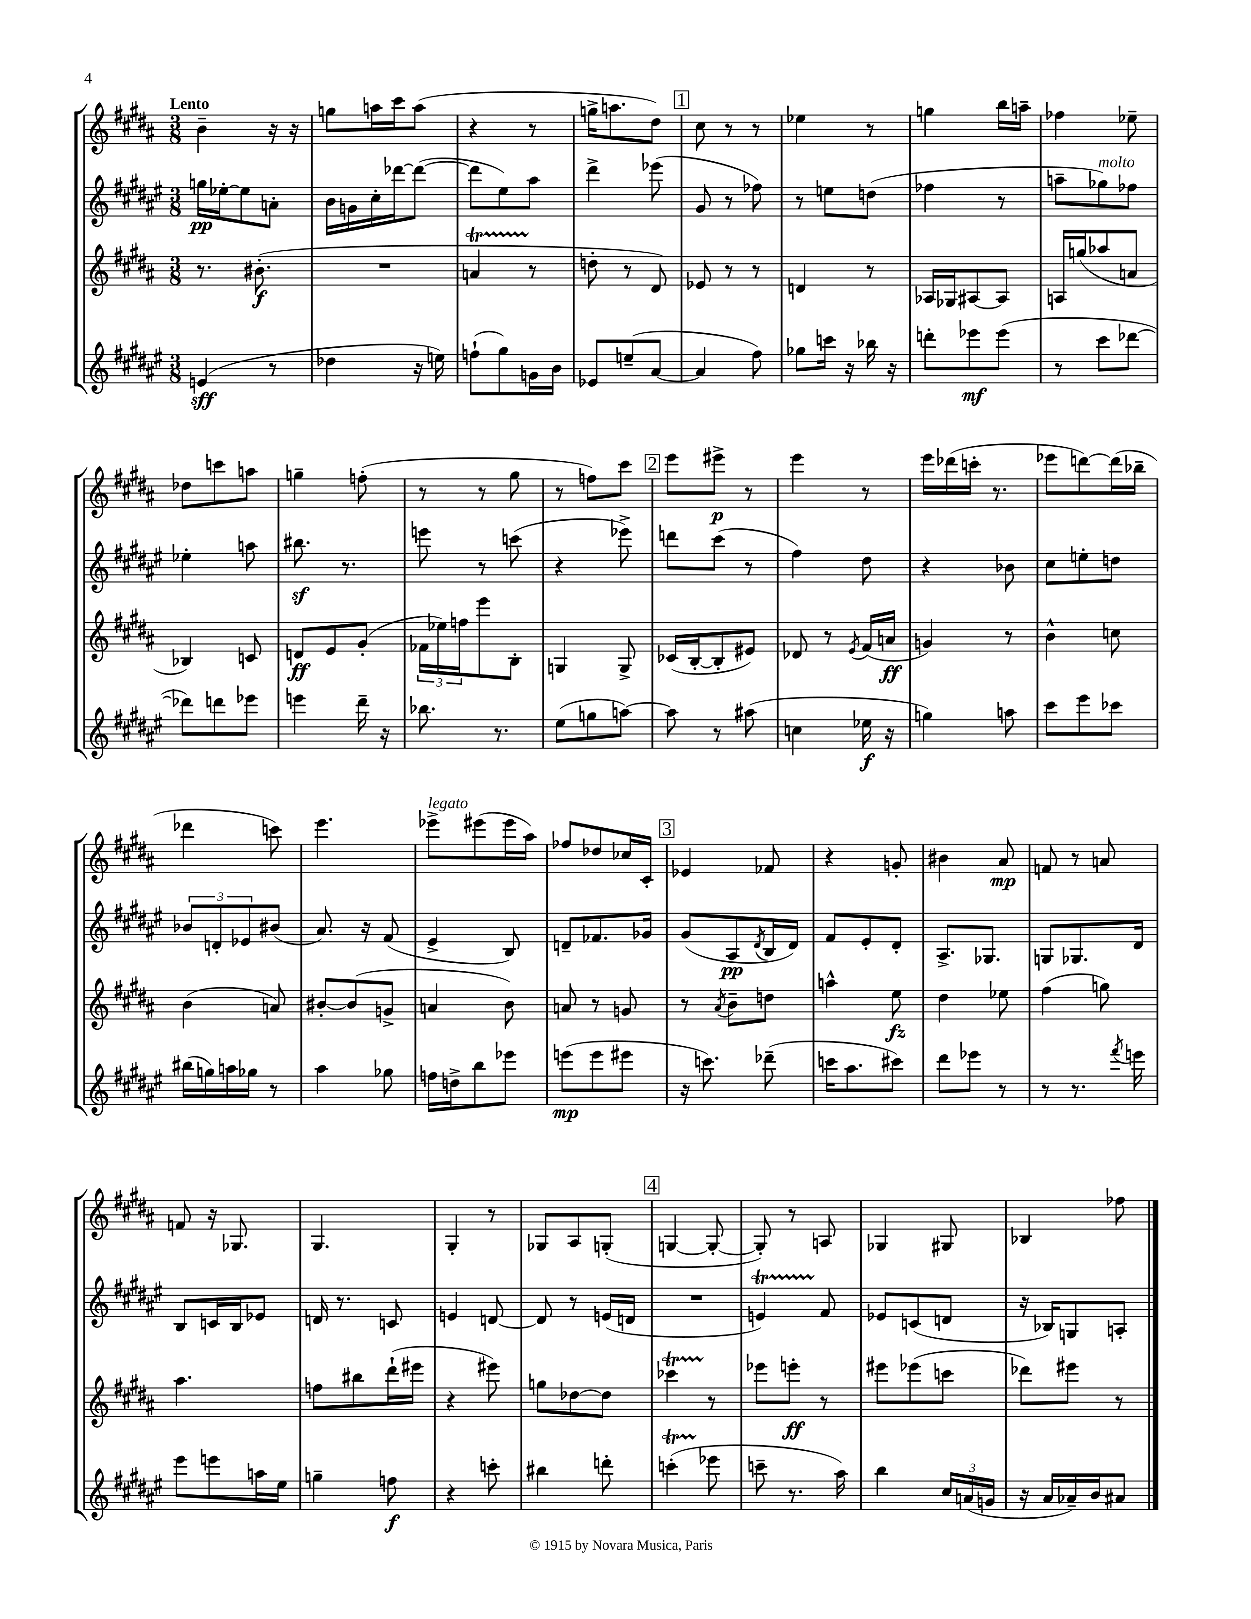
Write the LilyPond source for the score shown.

<<
\new StaffGroup <<
\new Staff = "s0" {
    \clef treble \key b \major \numericTimeSignature \time 3/8 \tempo "Lento"
    b'4-- r16 r16 |
    g''8 a''16 cis'''16 a''8( |
    r4 r8 |
    g''16-> a''8. dis''8) |
    \mark \markup { \box "1" } cis''8 r8 r8 |
    ees''4 r8 |
    g''4 b''16 a''16-- |
    fes''4 ees''8-- |
    des''8 c'''8 a''8 |
    g''4-- f''8-.( |
    r8 r8 gis''8 |
    r8 f''8) cis'''8 |
    \mark \markup { \box "2" } e'''8 eis'''8->\p r8 |
    e'''4 r8 |
    e'''16 des'''16( c'''16-. r8. |
    ees'''8 d'''8~) d'''16( bes''16-- |
    des'''4 c'''8) |
    e'''4. |
    ees'''8->^\markup { \italic "legato" } eis'''8( eis'''16 ais''16) |
    fes''8 des''8 ces''16 cis'16-. |
    \mark \markup { \box "3" } ees'4 fes'8 |
    r4 g'8-. |
    bis'4 ais'8\mp |
    f'8 r8 a'8 |
    f'8 r16 ges8. |
    gis4. |
    gis4-. r8 |
    ges8 ais8 g8-.( |
    \mark \markup { \box "4" } g4~ g8~-. |
    g8-.) r8 a8 |
    ges4 gis8 |
    bes4 fes''8 \bar "|." |
}
\new Staff = "s1" {
    \clef treble \key fis \major \numericTimeSignature \time 3/8
    g''16\pp ees''16~-. ees''8 a'8-. |
    b'16 g'16 cis''16-. des'''16~ des'''8~( |
    des'''8 eis''8) ais''8 |
    dis'''4-> ees'''8( |
    \mark \markup { \box "1" } gis'8 r8 fes''8) |
    r8 e''8 d''8( |
    fes''4 r8 |
    a''8-- ges''8^\markup { \italic "molto" }) fes''8 |
    ees''4-. a''8 |
    bis''8.\sf r8. |
    e'''8 r8 c'''8( |
    r4 ees'''8->) |
    \mark \markup { \box "2" } d'''8 cis'''8( r8 |
    fis''4) dis''8 |
    r4 bes'8 |
    cis''8 e''8-. d''8 |
    \tuplet 3/2 { bes'8 d'8-. ees'8 } bis'8( |
    ais'8.) r16 fis'8( |
    eis'4-> b8) |
    d'8-- fes'8. ges'16 |
    \mark \markup { \box "3" } gis'8( ais8\pp \acciaccatura { dis'8 } b16 dis'16) |
    fis'8 eis'8-. dis'8-. |
    ais8.-> ges8. |
    g8 ges8. dis'16 |
    b8 c'16 b16 ees'8 |
    d'16 r8. c'8 |
    e'4 d'8~ |
    d'8 r8 e'16( d'16 |
    \mark \markup { \box "4" } R4. |
    e'4\startTrillSpan) fis'8\stopTrillSpan |
    ees'8 c'8( d'8 |
    r16 bes16) g8 a8-. \bar "|." |
}
\new Staff = "s2" {
    \clef treble \key b \major \numericTimeSignature \time 3/8
    r8. bis'8.-.\f( |
    R4. |
    a'4\startTrillSpan r8\stopTrillSpan |
    d''8-. r8 dis'8) |
    \mark \markup { \box "1" } ees'8 r8 r8 |
    d'4 r8 |
    aes16 ges16 ais8~ ais8 |
    a16 g''16( aes''8 a'8 |
    bes4) c'8 |
    d'8\ff e'8 gis'8-.( |
    \tuplet 3/2 { fes'16 ees''16) f''16 } e'''8 b8-. |
    g4 g8-> |
    \mark \markup { \box "2" } ces'16( b16~-. b8-. eis'8) |
    des'8 r8 \acciaccatura { e'8 } fis'16( a'16\ff |
    g'4) r8 |
    b'4-^ c''8 |
    b'4( a'8) |
    bis'8~-. bis'8( g'8-> |
    a'4 b'8) |
    a'8 r8 g'8 |
    \mark \markup { \box "3" } r8 \acciaccatura { ais'8 } b'8-- d''8 |
    a''4-^ e''8\fz |
    dis''4 ees''8 |
    fis''4( g''8) |
    ais''4. |
    f''8 bis''8 dis'''16-!( eis'''16 |
    r4 eis'''8) |
    g''8 des''8~ des''8 |
    \mark \markup { \box "4" } ces'''4\startTrillSpan r8\stopTrillSpan |
    ees'''8 e'''8-.\ff r8 |
    eis'''8 ees'''8( c'''8 |
    des'''8) eis'''8 r8 \bar "|." |
}
\new Staff = "s3" {
    \clef treble \key fis \major \numericTimeSignature \time 3/8
    e'4\sff( r8 |
    des''4 r16 e''16) |
    f''8-!( gis''8) g'16 b'16 |
    ees'8 e''8--( ais'8~ |
    \mark \markup { \box "1" } ais'4 fis''8) |
    ges''8 c'''16 r16 bes''16 r16 |
    d'''8-. ees'''8\mf ees'''8( |
    r8 cis'''8 des'''8~ |
    des'''8) d'''8 ees'''8 |
    e'''4 dis'''16-- r16 |
    bes''8. r8. |
    eis''8( g''8 a''8~) |
    \mark \markup { \box "2" } a''8 r8 ais''8( |
    c''4 ees''16\f r16 |
    g''4) a''8 |
    cis'''8 eis'''8 ces'''8 |
    bis''16( g''16) a''16 ges''16 r8 |
    ais''4 ges''8 |
    f''16 d''16-> b''8 ees'''8 |
    e'''8\mp( e'''8 eis'''8 |
    \mark \markup { \box "3" } r16 c'''8.) des'''8--( |
    c'''16 ais''8. cis'''8) |
    dis'''8 ees'''8 r8 |
    r8 r8. \acciaccatura { fis'''8 } e'''16 |
    eis'''8 e'''8 a''16 eis''16 |
    g''4-- f''8\f |
    r4 c'''8-. |
    bis''4 d'''8-. |
    \mark \markup { \box "4" } c'''4-.\startTrillSpan( ees'''8\stopTrillSpan |
    c'''8-- r8. ais''16) |
    b''4 \tuplet 3/2 { cis''16 a'16( g'16 } |
    r16 ais'16 aes'16--) b'16 ais'8 \bar "|." |
}
>>
>>
\layout { \context { \Score \remove "Bar_number_engraver" } }
